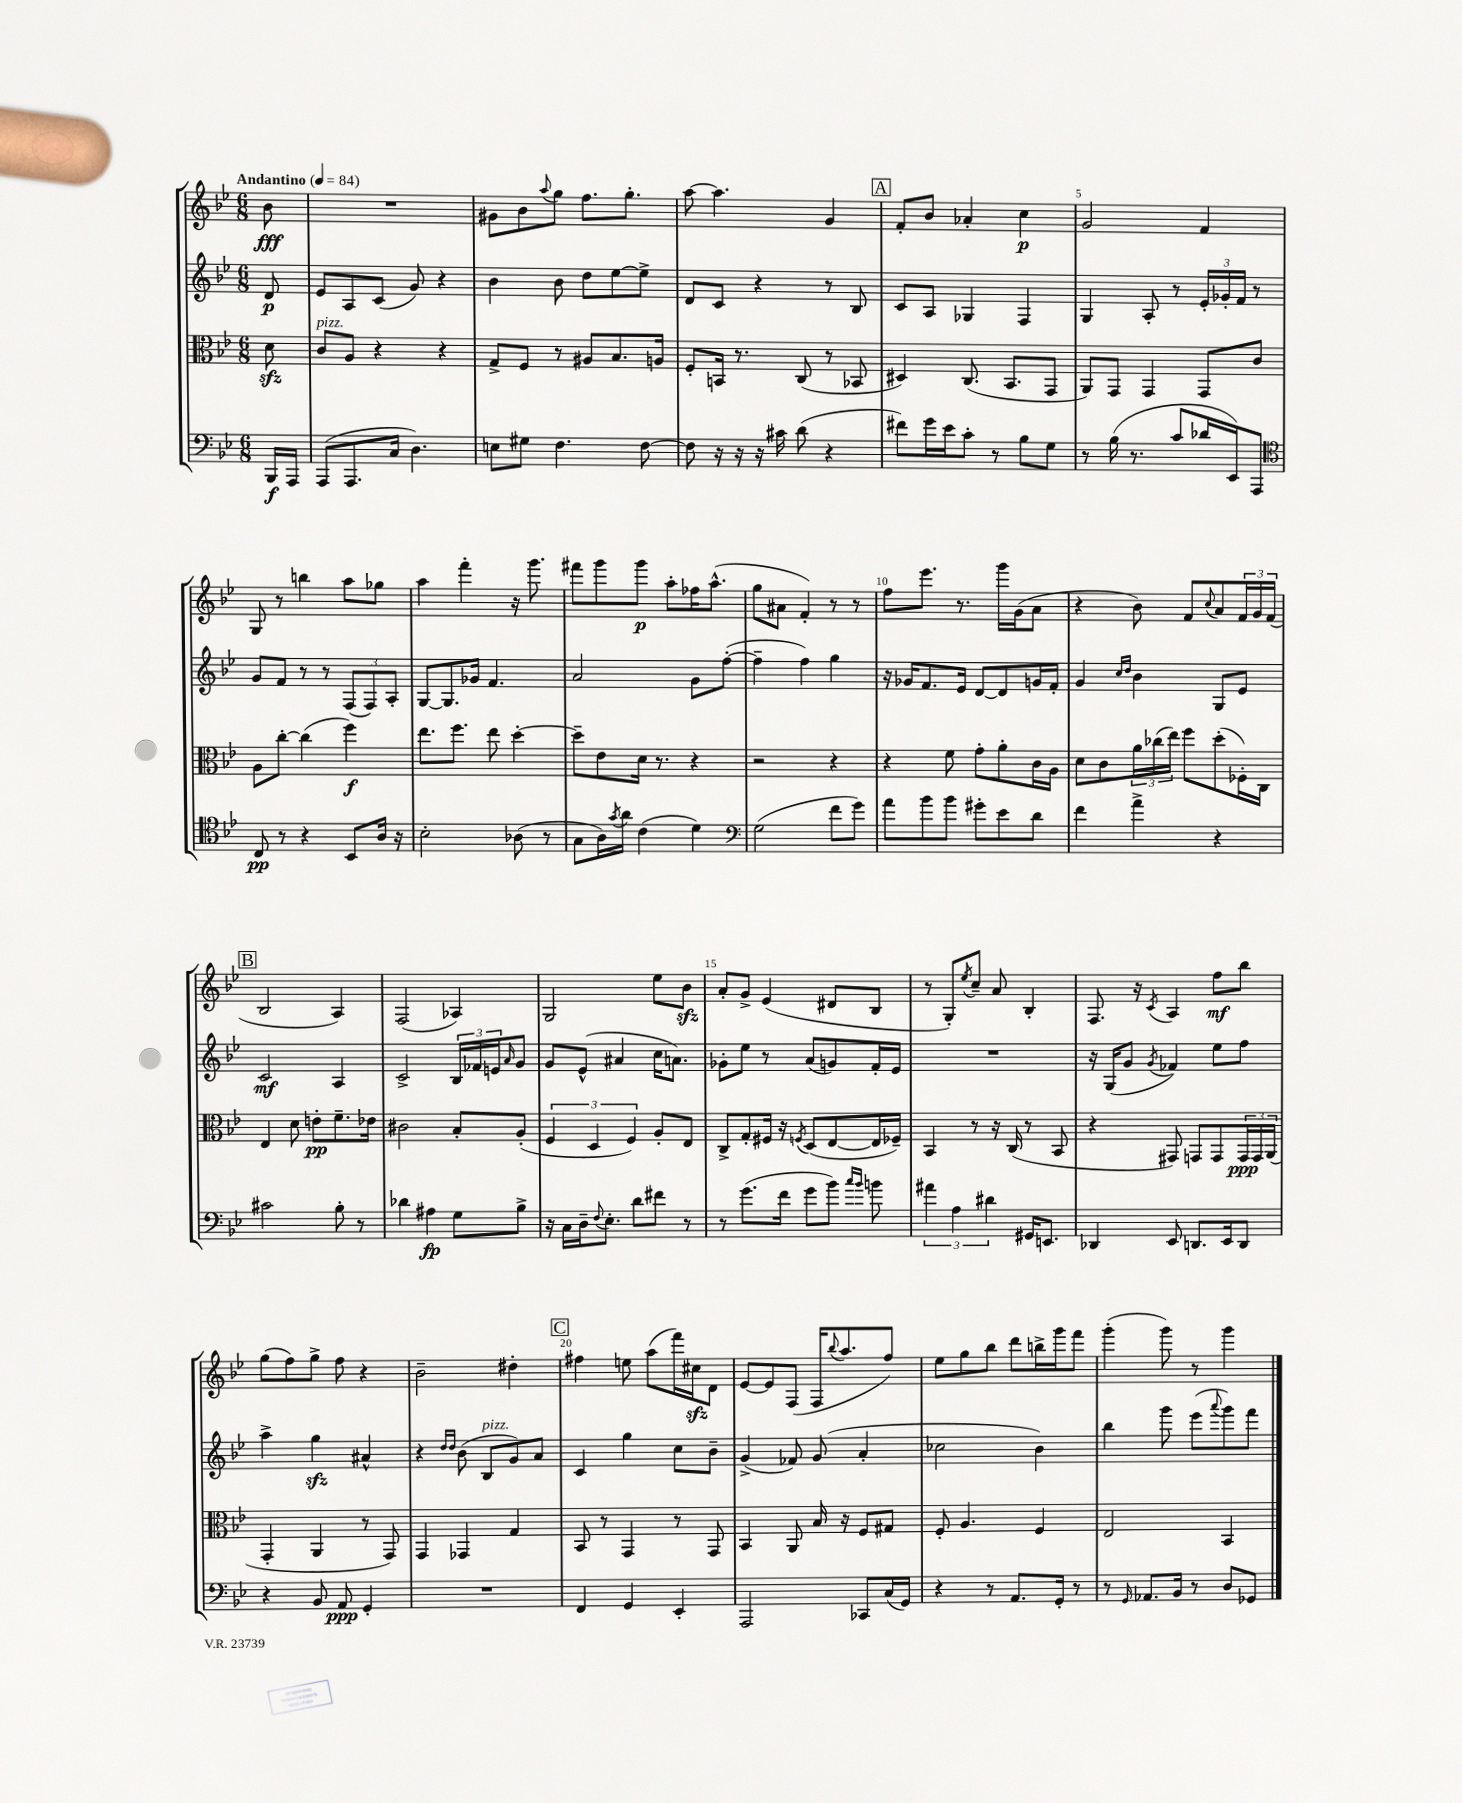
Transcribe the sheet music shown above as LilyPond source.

<<
\new StaffGroup <<
\new Staff = "s0" {
    \clef treble \key bes \major \numericTimeSignature \time 6/8 \partial 8 \tempo "Andantino" 4 = 84
    bes'8\fff |
    R2. |
    gis'8 bes'8 \appoggiatura { a''8 } g''8 f''8. g''8.-. |
    a''8~ a''4. g'4 |
    \mark \markup { \box "A" } f'8-. bes'8 aes'4-. c''4\p |
    g'2 f'4 |
    g8 r8 b''4 a''8 ges''8 |
    a''4 f'''4-. r16 g'''8. |
    fis'''8 g'''8 g'''8\p a''8-. fes''16 a''8.-^( |
    g''8 ais'8 f'4-.) r8 r8 |
    f''8 ees'''8. r8. g'''16 g'16( a'8 |
    r4 bes'8) f'8 \appoggiatura { c''8 } a'8 \tuplet 3/2 { f'16 g'16 f'16( } |
    \mark \markup { \box "B" } bes2 a4) |
    f2( aes4) |
    g2 ees''8 bes'8\sfz |
    a'8-. g'8-> ees'4( dis'8 bes8 |
    r8 g8-.) \acciaccatura { ees''8 } c''8-- a'8 bes4-. |
    f8. r16 \acciaccatura { c'8 } a4 f''8\mf bes''8 |
    g''8( f''8) g''8-> f''8 r4 |
    bes'2-- dis''4-. |
    \mark \markup { \box "C" } fis''4 e''8 a''8( f'''16) cis''16\sfz d'8 |
    ees'8~ ees'8 f8( f16 \appoggiatura { bes''8 } a''8. f''8) |
    ees''8 g''8 bes''8 d'''8 b''16-> g'''16 f'''8 |
    g'''4-.( g'''8) r8 g'''4 \bar "|." |
}
\new Staff = "s1" {
    \clef treble \key bes \major \numericTimeSignature \time 6/8 \partial 8
    d'8\p |
    ees'8 a8 c'8( g'8) r4 |
    bes'4 bes'8 d''8 ees''8~ ees''8-> |
    d'8 c'8 r4 r8 bes8 |
    \mark \markup { \box "A" } c'8 a8 ges4 f4 |
    g4 a8-. r8 \tuplet 3/2 { ees'16-. ges'16-. f'16 } r8 |
    g'8 f'8 r8 r8 \tuplet 3/2 { f8( f8) a8-. } |
    g8~ g8. ges'16 f'4. |
    a'2 g'8 f''8~-.( |
    f''4-- f''4) g''4 |
    r16 ges'16 f'8. ees'16 d'8~ d'8 g'16 f'16-. |
    g'4 \grace { c''16 d''16 } bes'4 g8 ees'8 |
    \mark \markup { \box "B" } c'2\mf a4 |
    c'2-> \tuplet 3/2 { bes16 fes'16 e'16 } \grace { a'16 } g'8 |
    g'8 ees'8-^( ais'4 c''16 a'8.) |
    ges'8-. ees''8 r8 a'8( g'8) f'16-. ees'16 |
    R2. |
    r16 g16( g'8 \acciaccatura { g'8 } fes'4) ees''8 f''8 |
    a''4-> g''4\sfz ais'4-^ |
    r4 \grace { d''16 d''16 } bes'8( bes8^\markup { \italic "pizz." } g'8) a'8 |
    \mark \markup { \box "C" } c'4 g''4 c''8 bes'8-- |
    g'4->( fes'8) g'8( a'4-. |
    ces''2 bes'4) |
    bes''4 g'''8 ees'''8( \appoggiatura { a'''8 } g'''8) f'''8 \bar "|." |
}
\new Staff = "s2" {
    \clef alto \key bes \major \numericTimeSignature \time 6/8 \partial 8
    d'8\sfz |
    c'8^\markup { \italic "pizz." } a8 r4 r4 |
    g8-> f8 r8 ais8 bes8. a16 |
    f8-. b,16 r8. c8( r8 bes,8 |
    \mark \markup { \box "A" } dis4) c8.( bes,8. g,8 |
    a,8) g,8 g,4 g,8 c'8 |
    a8 c''8~-. c''4( f''4\f) |
    ees''8. f''8. ees''8 d''4~-. |
    d''8-- ees'8 d'16 r8. r4 |
    r2 r4 |
    r4 f'8 g'8-. a'8-. c'16 a16 |
    d'8 c'8 \tuplet 3/2 { a'16 ces''16( ees''16) } f''8 d''8-.( fes16-.) c16 |
    \mark \markup { \box "B" } ees4 d'8 e'8-.\pp f'8.-- ees'16 |
    cis'2 bes8-. a8-.( |
    \tuplet 3/2 { f4 d4 f4) } a8-. ees8 |
    c8-> g8-. fis16 r16 \acciaccatura { f8 } d8( ees8~ ees16 fes16--) |
    bes,4 r8 r16 c16( r8 bes,8 |
    r4 gis,8) g,8 g,8 \tuplet 3/2 { g,16\ppp g,16 a,16( } |
    g,4-. a,4 r8 g,8) |
    g,4 ges,4 g4 |
    \mark \markup { \box "C" } bes,8 r8 g,4 r8 g,8 |
    bes,4 a,8 bes16 r16 f8 gis8 |
    f8-. a4. f4 |
    ees2 bes,4 \bar "|." |
}
\new Staff = "s3" {
    \clef bass \key bes \major \numericTimeSignature \time 6/8 \partial 8
    bes,,16\f a,,16 |
    a,,8( a,,8. c16 d4.) |
    e8 gis8 f4. f8~ |
    f8 r16 r16 r16 cis'16 d'8( r4 |
    \mark \markup { \box "A" } fis'8) g'16 ees'16 c'8-. r8 bes8 g8 |
    r8 bes16( r8. c'8 des'16 ees,16) a,,8 |
    \clef tenor c8\pp r8 r4 bes,8 a16 r16 |
    bes2-. aes8( r8 |
    g8 a16) \acciaccatura { g'8 } a'16 c'4( d'4) |
    \clef bass g2( f'8 g'8) |
    a'8 bes'8 bes'8 gis'8-. ees'8 d'8 |
    f'4 a'4-> r4 |
    \mark \markup { \box "B" } cis'2 bes8-. r8 |
    des'4 ais4\fp g8 bes8-> |
    r16 c16 d16-- \appoggiatura { f8 } ees8.-. d'8 fis'8 r8 |
    r8 g'8.( f'16 g'8 bes'8) \grace { c''16 bes'16 } b'8 |
    \tuplet 3/2 { ais'4 a4 dis'4 } gis,16 e,8. |
    des,4 ees,8 d,8. ees,16 d,8 |
    r4 bes,8 a,8\ppp g,4-. |
    R2. |
    \mark \markup { \box "C" } f,4 g,4 ees,4-. |
    a,,2 ces,8 c16( g,16) |
    r4 r8 a,8. g,16-. r8 |
    r8 \grace { g,16 } aes,8. bes,16 r8 d8 ges,8 \bar "|." |
}
>>
>>
\layout { \context { \Score \override BarNumber.break-visibility = ##(#f #t #t) barNumberVisibility = #(every-nth-bar-number-visible 5) } }
